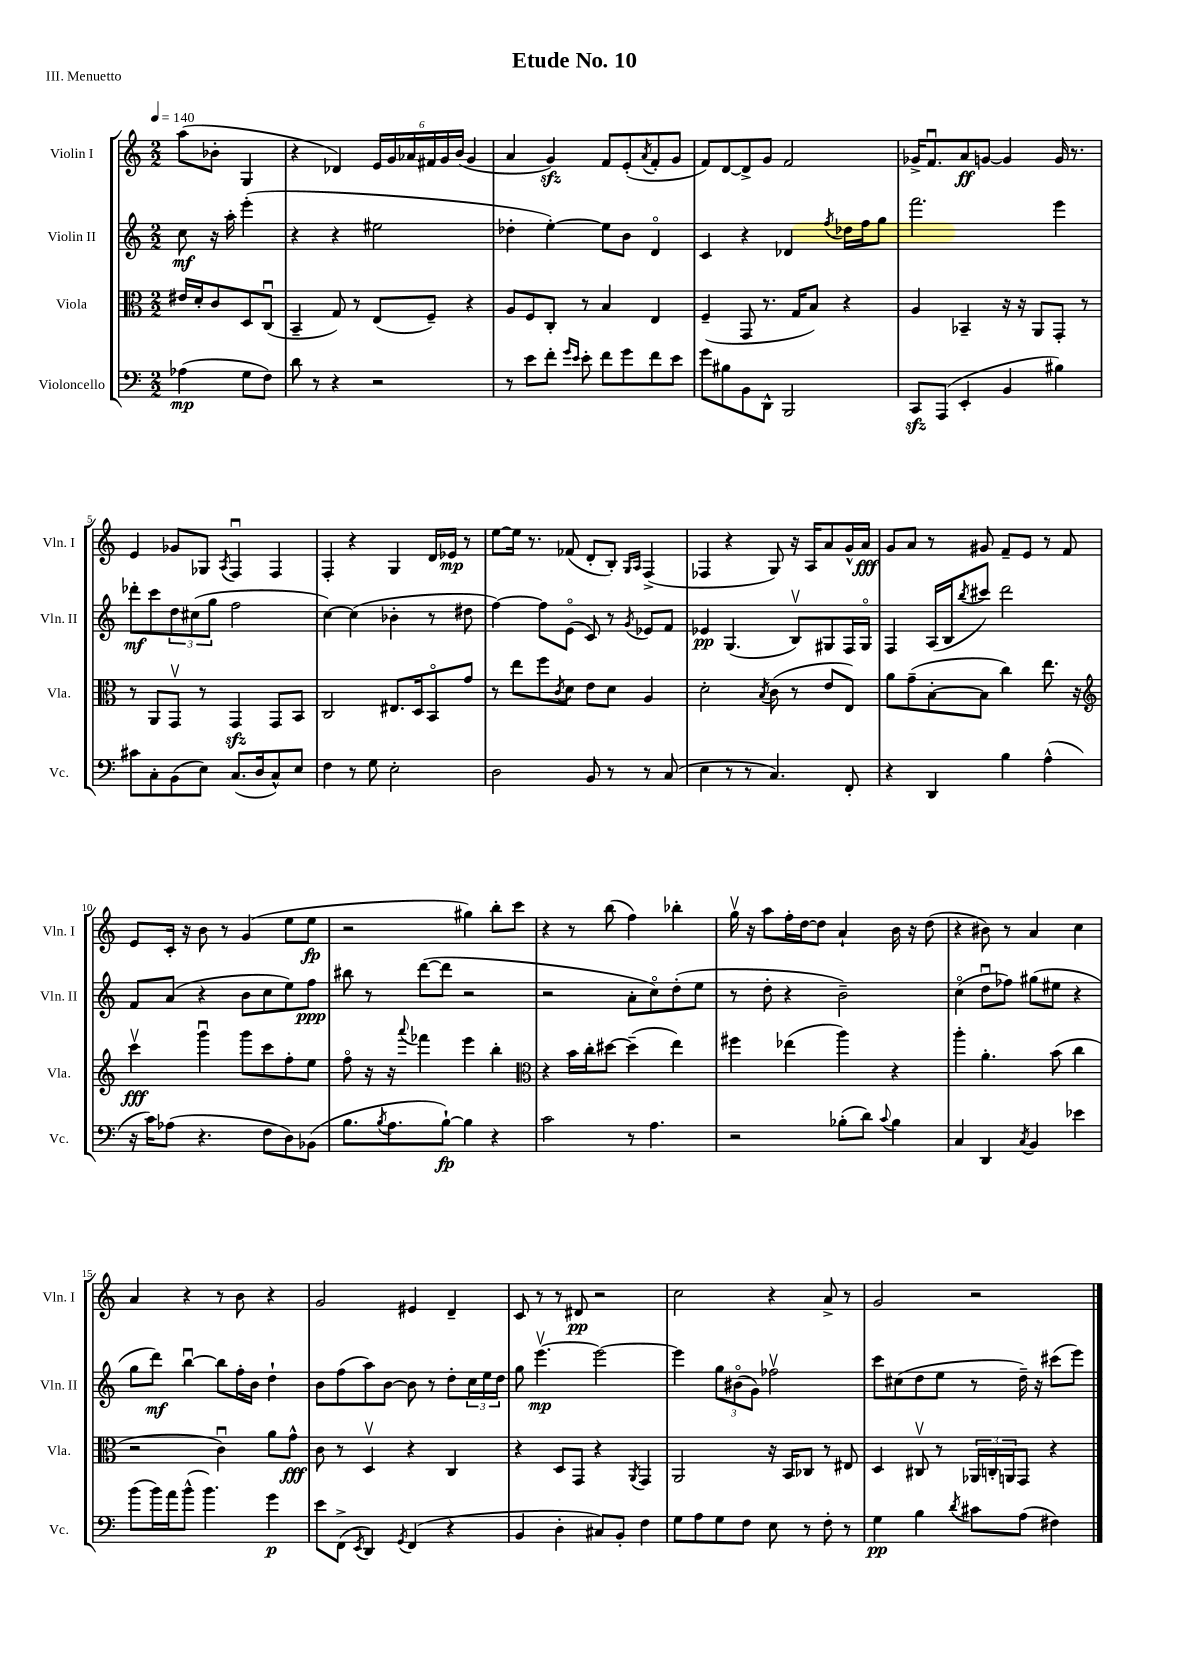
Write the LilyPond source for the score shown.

\header { title = "Etude No. 10" piece = "III. Menuetto" }
<<
\new StaffGroup <<
\new Staff = "s0" \with { instrumentName = "Violin I" shortInstrumentName = "Vln. I" } {
    \clef treble \key c \major \numericTimeSignature \time 2/2 \partial 2 \tempo 4 = 140
    a''8( bes'8-. g4 |
    r4 des'4) \tuplet 6/4 { e'16 g'16 aes'16 fis'16 g'16 b'16( } g'4 |
    a'4 g'4\sfz) f'8 e'8-.( \acciaccatura { a'8 } f'8-. g'8 |
    f'8) d'8~ d'8-> g'8 f'2 |
    ges'16-> f'8.\downbow a'8\ff g'8~ g'4 g'16 r8. |
    e'4 ges'8 ges8 \acciaccatura { a8 } f4\downbow f4 |
    f4-. r4 g4 d'16 ees'16\mp r8 |
    e''8~ e''16 r8. fes'8( d'8-. b8-.) \grace { g16 a16 } f4->( |
    fes4 r4 g8) r16 a16 a'8 g'16-^ a'16\fff |
    g'8 a'8 r8 gis'8 f'8-- e'8 r8 f'8 |
    e'8 c'16-. r16 b'8 r8 g'4( e''8 e''8\fp |
    r2 gis''4) b''8-. c'''8 |
    r4 r8 b''8( f''4) bes''4-. |
    g''16\upbow r16 a''8 f''16-. d''16~ d''8 a'4-! b'16 r16 d''8( |
    r4 bis'8) r8 a'4 c''4 |
    a'4 r4 r8 b'8 r4 |
    g'2 eis'4 d'4-- |
    c'8 r8 r8 dis'8\pp r2 |
    c''2 r4 a'8-> r8 |
    g'2 r2 \bar "|." |
}
\new Staff = "s1" \with { instrumentName = "Violin II" shortInstrumentName = "Vln. II" } {
    \clef treble \key c \major \numericTimeSignature \time 2/2 \partial 2
    c''8\mf r16 a''16-. e'''4-.( |
    r4 r4 eis''2 |
    des''4-. e''4~-.) e''8 b'8 d'4\flageolet |
    c'4 r4 des'4 \acciaccatura { f''8 } des''16 f''16 g''8 |
    f'''2. e'''4 |
    des'''8-.\mf c'''8 \tuplet 3/2 { d''8 cis''8( g''8 } f''2 |
    c''4~) c''4( bes'4-. r8 dis''8 |
    f''4~) f''8 e'8\flageolet( c'8) r8 \acciaccatura { g'8 } ees'8 f'8 |
    ees'4\pp g4.( b8\upbow) gis8 f16 gis16\flageolet |
    f4 a16( b16 \acciaccatura { b''8 } cis'''8) d'''2 |
    f'8 a'8( r4 b'8 c''8 e''8) f''8\ppp |
    bis''8 r8 d'''8~( d'''8 r2 |
    r2 a'8-. c''8\flageolet) d''8-.( e''8 |
    r8 d''8-. r4 b'2--) |
    c''4\flageolet( d''8\downbow fes''8) gis''8( eis''8 r4 |
    g''8 d'''8\mf) b''4~\downbow b''8 f''16-. b'16 d''4-! |
    b'8 f''8( a''8) b'8~ b'8 r8 d''8-. \tuplet 3/2 { c''16 e''16 d''16 } |
    g''8 e'''4.~\upbow\mp e'''2~ |
    e'''4 \tuplet 3/2 { g''8 bis'8\flageolet( g'8) } fes''2\upbow |
    c'''8 cis''8( d''8 e''8 r8 d''16--) r16 cis'''8( e'''8) \bar "|." |
}
\new Staff = "s2" \with { instrumentName = "Viola" shortInstrumentName = "Vla." } {
    \clef alto \key c \major \numericTimeSignature \time 2/2 \partial 2
    eis'16 d'16-. c'8 d8 c8\downbow( |
    b,4-- g8) r8 e8( f8--) r4 |
    a8 f8 c8-. r8 b4 e4 |
    f4--( g,8 r8. g16 b8) r4 |
    a4 bes,4-- r16 r16 a,8 g,8-. r8 |
    r8 a,8 g,8\upbow r8 g,4\sfz g,8 b,8 |
    c2 eis8. d16 b,8\flageolet g'8 |
    r8 e''8 f''8 \acciaccatura { c'8 } d'8 e'8 d'8 a4 |
    d'2-. \acciaccatura { b8 } c'8( r8 e'8 e8) |
    a'8 g'8--( b8~-. b8 c''4) e''8. r16 |
    \clef treble c'''4\upbow\fff g'''4\downbow g'''8 c'''8 f''8-. e''8 |
    f''8\flageolet r16 r16 \appoggiatura { a'''8 } fes'''4 e'''4 b''4-. |
    \clef alto r4 b'16 c''16-. dis''8~ dis''4--( e''4) |
    fis''4 ees''4( a''4) r4 |
    a''4-. a'4.-. b'8( c''4 |
    r2 c'4\downbow) a'8 g'8-^\fff |
    c'8 r8 d4\upbow r4 c4 |
    r4 d8 g,8 r4 \acciaccatura { a,8 } g,4 |
    a,2 r16 b,16 ces8 r8 eis8 |
    d4 cis8\upbow r8 \tuplet 3/2 { aes,16 c16-. a,16 } g,8 r4 \bar "|." |
}
\new Staff = "s3" \with { instrumentName = "Violoncello" shortInstrumentName = "Vc." } {
    \clef bass \key c \major \numericTimeSignature \time 2/2 \partial 2
    aes4\mp( g8 f8) |
    d'8 r8 r4 r2 |
    r8 e'8 f'8-. \grace { g'16 e'16 } e'8-. f'8 g'8 f'8 e'8 |
    g'8 bis8 b,8 d,8-^ b,,2 |
    c,8\sfz a,,8( e,4-. b,4 bis4) |
    cis'8 c8-. b,8( e8) c8.( d16 c8-^) e8 |
    f4 r8 g8 e2-. |
    d2 b,8 r8 r8 c8( |
    e4 r8 r8 c4.) f,8-. |
    r4 d,4 b4 a4-^( |
    r16 c'16) aes8( r4. f8 d8) bes,8( |
    b8. \acciaccatura { b8 } a8. b8~-!\fp) b4 r4 |
    c'2 r8 a4. |
    r2 bes8-.( d'8) \appoggiatura { c'8 } bes4 |
    c4 d,4 \acciaccatura { c8 } b,4 ees'4 |
    b'8( b'16) a'16 b'8-^( b'4.) g'4\p |
    e'8 f,8->( \acciaccatura { e,8 } d,4) \acciaccatura { g,8 } f,4( r4 |
    b,4 d4-. cis8) b,8-. f4 |
    g8 a8 g8 f8 e8 r8 f8-. r8 |
    g4\pp b4 \acciaccatura { d'8 } cis'8 a8( fis4) \bar "|." |
}
>>
>>
